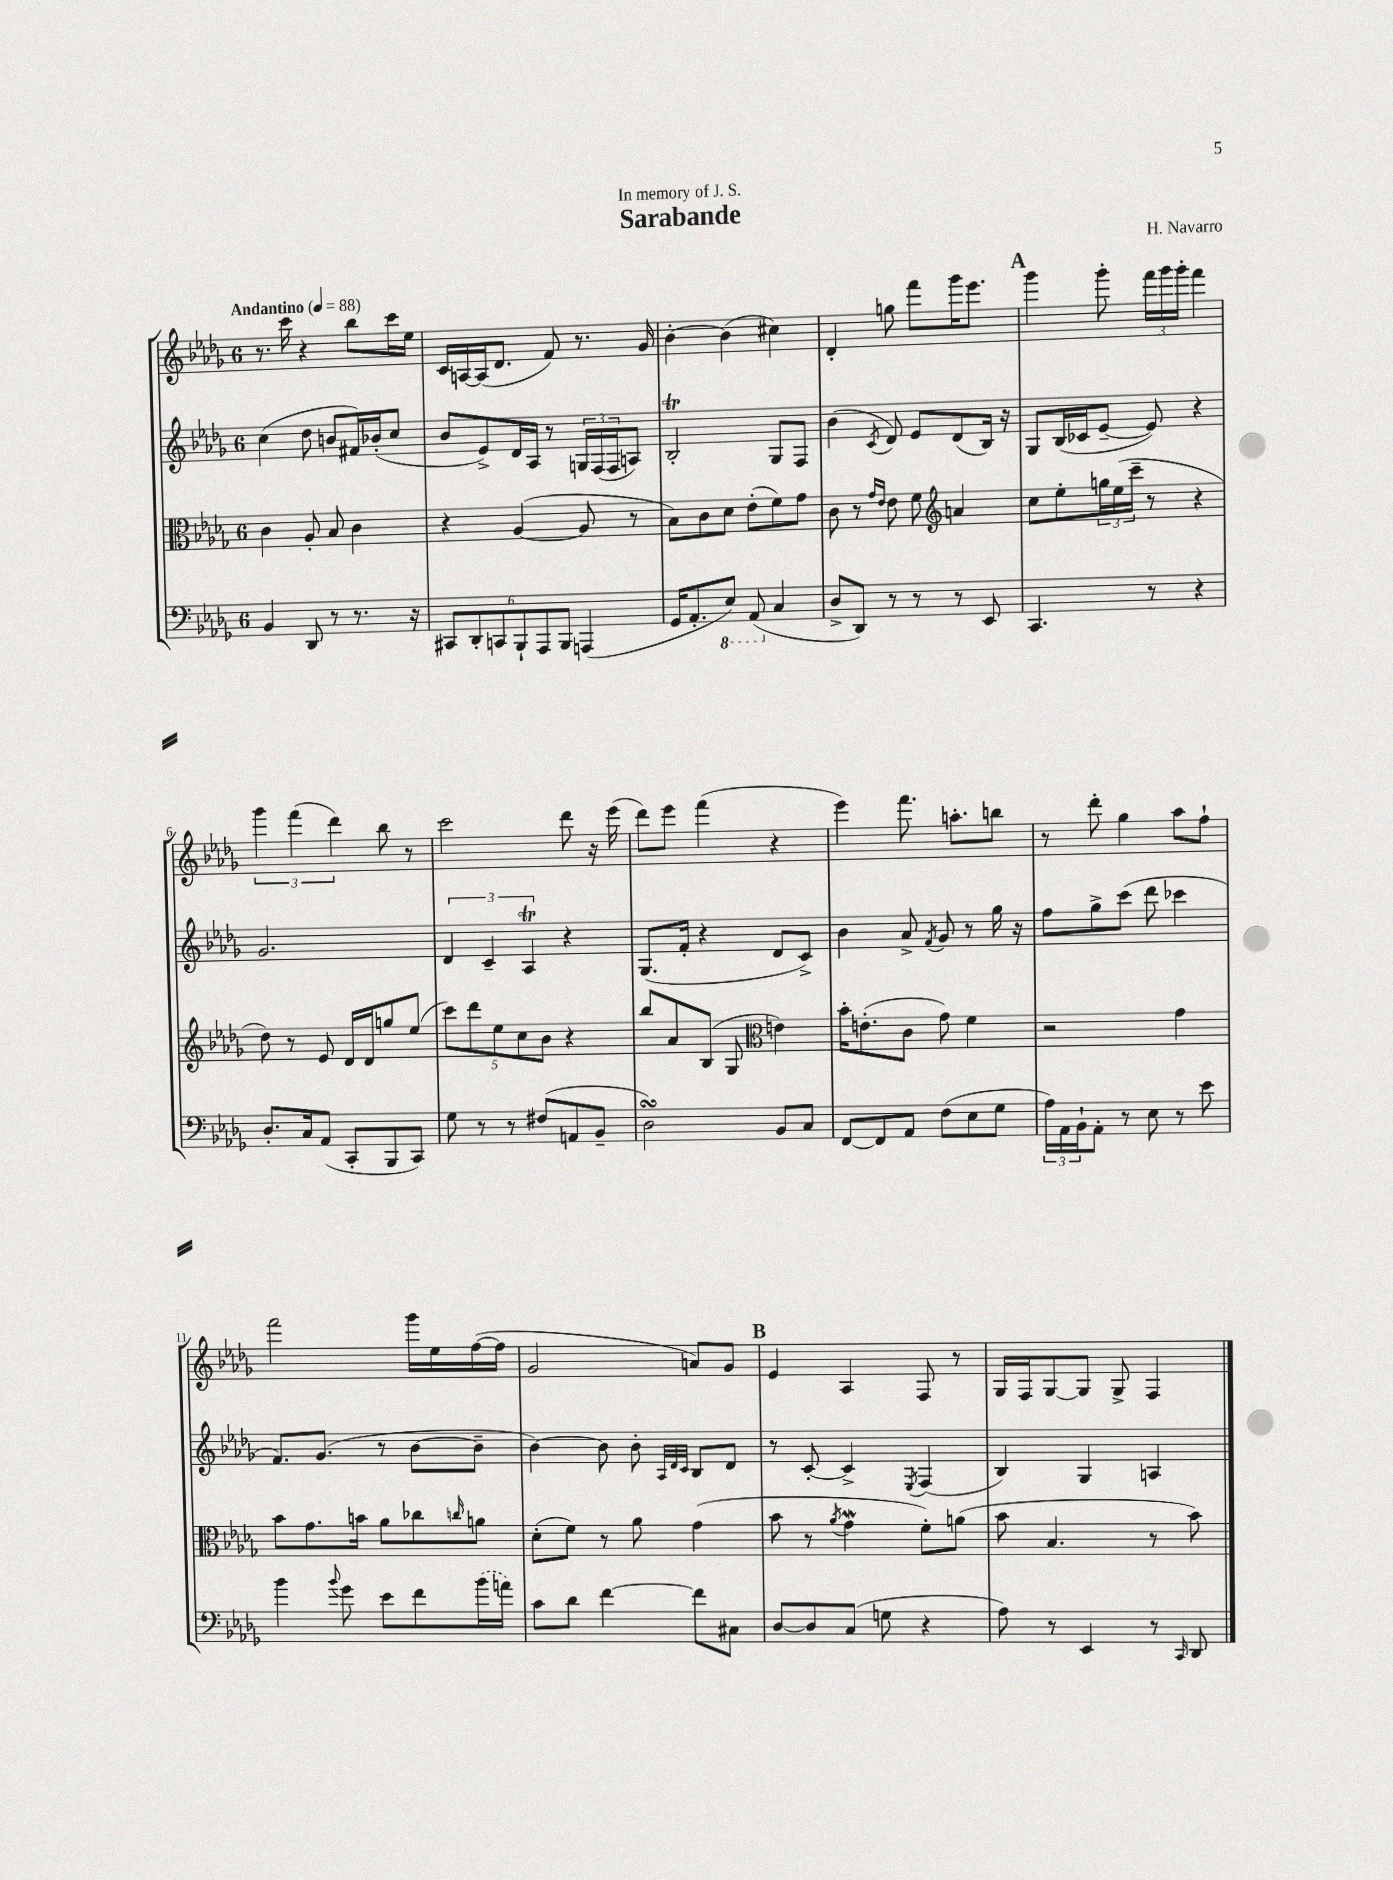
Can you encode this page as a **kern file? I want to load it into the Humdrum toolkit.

**kern	**kern	**kern	**kern
*part4	*part3	*part2	*part1
*staff4	*staff3	*staff2	*staff1
*clefF4	*clefC3	*clefG2	*clefG2
*k[b-e-a-d-g-]	*k[b-e-a-d-g-]	*k[b-e-a-d-g-]	*k[b-e-a-d-g-]
*M6/8	*M6/8	*M6/8	*M6/8
*MM88	*MM88	*MM88	*MM88
=1	=1	=1	=1
!	!	!	!LO:TX:a:B:t=Andantino
4BB-/	4c\	(4cc\	8.r
.	.	.	16ccc\
8DD-/	8A-'/	8dd-\	4r
8r	8B-/	8bn/L	.
8.r	4c\	16f#X/L)	8bb-\L
.	.	(16b-X'/J	.
.	.	8cc/J	16ccc\L
16r	.	.	16ee-\JJ
=2	=2	=2	=2
12CC#X/L	4r	8b-/L	16c/LL
.	.	.	[16An/
12DD-'/	.	.	.
.	.	8e-^/)	(16A/J]
12CCn/	.	.	.
.	.	.	8.d-/J
12BBB-`/	([4A-/	16d-/L	.
.	.	16A-/JJ	.
12AAA-/	.	.	.
.	.	8r	8f/)
12BBB-/J	.	.	.
(4AAAn/	8A-/]	24Gn/LL	8.r
.	.	(24F/	.
.	.	24F/J	.
.	8r	8An/J)	.
.	.	.	16g-/
=3	=3	=3	=3
16GG-/KL	8B-\L)	2B-T'/	[4b-'\
8.AA-'/	.	.	.
.	8c\	.	.
*8ba	*	*	*
8EE-/J)	8d-\J	.	(4b-\]
(8AAA-/	(8e-'\L	.	.
*X8ba	*	*	*
4C/	8f\)	8G-/L	4cc#X\)
.	8g-\J	8F/J	.
=4	=4	=4	=4
8D-^/L	8c\	(4b-\	4d-'/
8DD-/J)	8r	.	.
.	16qqg-/LL	.	.
.	16qqe-/JJ	8qc/	.
8r	8e-\	8d-/)	8ggn\
8r	8f\	8e-/L	8fff\L
*	*clefG2	*	*
8r	4an/	(8d-/	16ggg-\K
.	.	.	8.eee-\J
8EE-/	.	16B-/Jk)	.
.	.	16r	.
!!LO:REH:place=s1:t=A
=5	=5	=5	=5
4.CC/	8cc\L	8G-/L	4ggg-\
.	8ee-'\	(16B-/L	.
.	.	16c-X/J	.
.	24ggn\L	[8e-~/J	8ggg-'\
.	(24ee-\	.	.
.	24ccc~\JJ	.	.
8r	8r	8e-/])	24fff\LL
.	.	.	24ggg-\
.	.	.	24ggg-'\JJ
4r	4r	4r	4fff\
!!LO:LB:g=z
=6	=6	=6	=6
8.D-'/L	8dd-\)	2.g-/	6ggg-\
.	8r	.	.
.	.	.	(6fff\
16C/k	.	.	.
(8AA-/J	8e-/	.	.
.	.	.	6ddd-\)
8CC'/L	16d-/LL	.	.
.	16d-/J	.	.
8BBB-/	8ggn/	.	8bb-\
8CC/J)	(8ee-/J	.	8r
=7	=7	=7	=7
8G-\	10ccc\L)	6d-/	2ccc\
.	10ddd-\	.	.
8r	.	.	.
.	.	6c~/	.
.	10ee-\	.	.
8r	.	.	.
.	10cc\	.	.
.	.	6A-T/	.
(8F#X/L	.	.	.
.	10b-\J	.	.
8AAn/	4r	4r	8ddd-\
8BB-~/J	.	.	16r
.	.	.	(16eee-\
=8	=8	=8	=8
2D-sSSs\)	8bb-/L	(8.G-/L	8ddd-\L)
.	8a-/	.	8eee-\J
.	.	16f'/Jk	.
.	(8B-/J	4r	(4fff\
.	8G-/	.	.
*	*clefC3	*	*
8BB-/L	4en\)	8d-/L	4r
8C/J	.	8c^/J)	.
=9	=9	=9	=9
[8FF/L	16b-'\KL	4b-\	4eee-\)
.	(8.en'\	.	.
8FF/]	.	.	.
8AA-/J	8c\J	8a-^/	8.fff\
.	.	8qf/	.
(8F\L	8g-\)	8g-/	.
.	.	.	8.aan'\L
8E-\	4f\	8r	.
8G-\J	.	16gg-\	8bbn\J
.	.	16r	.
=10	=10	=10	=10
24A-\LL)	2r	8ff\L	8r
24AA-\	.	.	.
24BB-`\J	.	.	.
8AA-'\J	.	8gg-^\	8ddd-'\
8r	.	(8ccc\J	4gg-\
8E-\	.	8ddd-\	.
8r	4g-\	4ccc-X\	8aa-\L
8e-\	.	.	8ff`\J
!!LO:LB:g=z
=11	=11	=11	=11
4b-\	8b-\L	8.f/L)	2fff\
.	8.g-\	.	.
.	.	(8.g-/J	.
8qqb-/	.	.	.
8g-\	.	.	.
.	16bn\Jk	.	.
8e-\L	8a-\L	8r	.
8f\	8cc-X\	[8b-\L	16ggg-\LL
.	.	.	16ee-\
.	16qqccn/	.	.
(16b-\L	8an\J	8b-~\J]	([16ff\
16an\JJ)	.	.	16ff\JJ]
=12	=12	=12	=12
8c\L	(8d-'\L	[4b-\)	2g-/
8d-\J	8f\J)	.	.
[4f\	8r	8b-\]	.
.	8a-\	8b-'\	.
.	.	32qqA-/LLL	.
.	.	32qqd-/	.
.	.	32qqc/JJJ	.
8f\L]	(4g-\	8B-/L	8an/L)
8C#X\J	.	8d-/J	8g-/J
!!LO:REH:place=s1:t=B
=13	=13	=13	=13
[8D-/L	8b-\	8r	4e-/
8D-/]	8r	[8c'/	.
.	8qa-/	.	.
(8C/J	4g-w\	4c^/]	4A-/
8Gn\	.	.	.
.	.	8qE-/	.
4r	8f'\L)	(4F/	8F/
.	(8an\J	.	8r
=14	=14	=14	=14
8A-\)	8b-\	4B-/)	16G-/LL
.	.	.	16F/J
8r	4.B-/	.	[8G-/
4EE-/	.	4G-/	8G-/J]
.	.	.	8G-^/
8r	8r	4An/	4F/
16qqCC/	.	.	.
8DD-/	8b-\)	.	.
==	==	==	==
*-	*-	*-	*-
